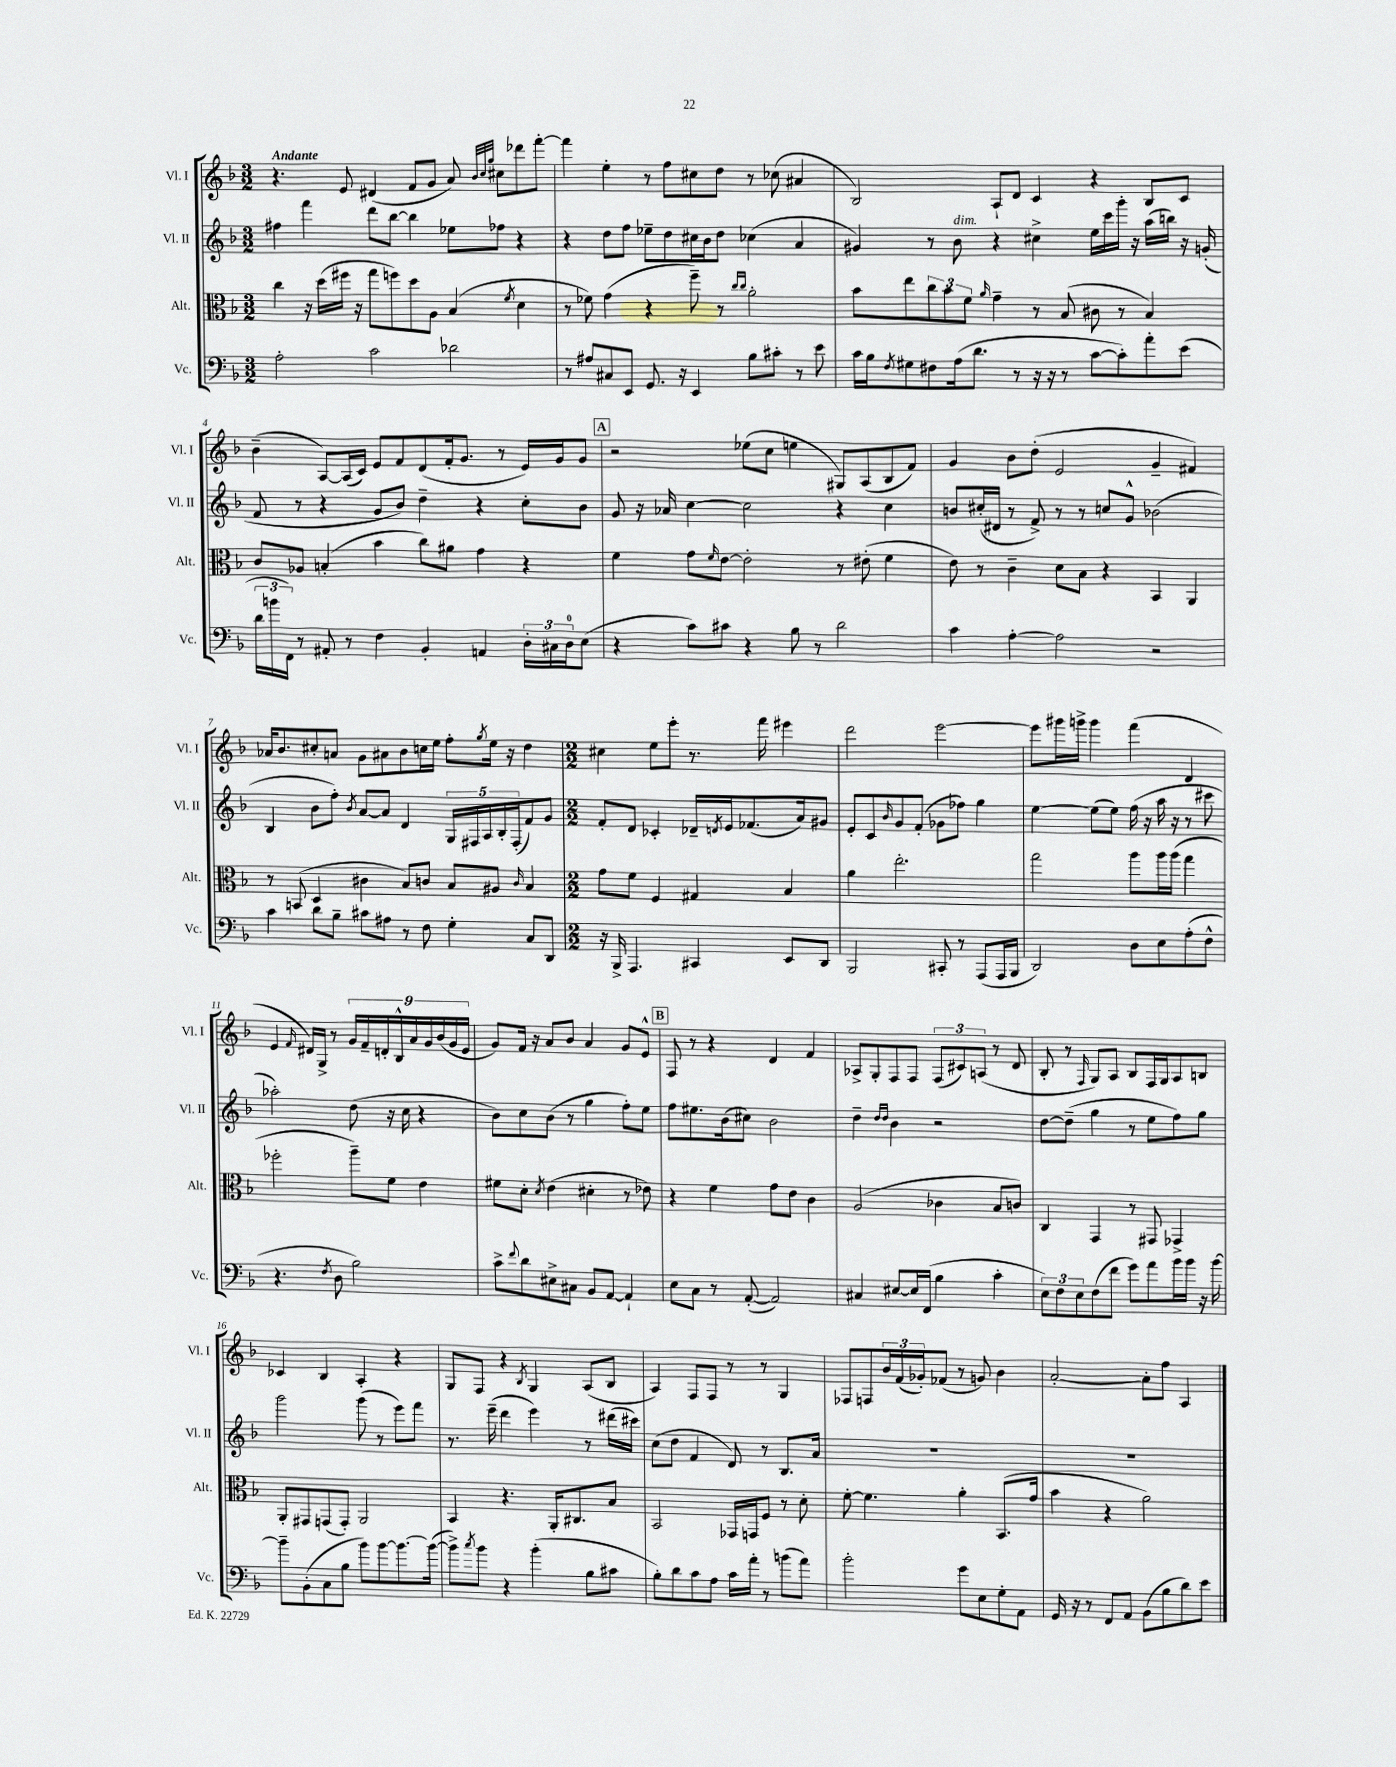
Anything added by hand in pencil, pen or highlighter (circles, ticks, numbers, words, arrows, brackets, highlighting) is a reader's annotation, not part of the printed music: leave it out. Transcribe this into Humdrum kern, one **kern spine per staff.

**kern	**kern	**kern	**kern
*staff4	*staff3	*staff2	*staff1
*clefF4	*clefC3	*clefG2	*clefG2
*k[b-]	*k[b-]	*k[b-]	*k[b-]
*M3/2	*M3/2	*M3/2	*M3/2
2A'\	4cc\	4ff#\	4.r
.	16r	4fff\	.
.	(16dd\LL	.	.
.	16ff#\JJ	.	8e/
.	16r	.	.
2c\	8gg\L	8ddd\L	(4d#/
.	8ff\)	[8bb-\J	.
.	8dd\	4bb-\]	8f/L
.	8A\J	.	8g/J
2d-\	(4B-/	8ee-\L	8a/)
.	.	.	32qqb-/LLL
.	.	.	32qqcc/
.	.	.	32qqgg/JJJ
.	.	8ff-\J	8cc#\L
.	8qf/	.	.
.	4d\	4r	8ddd-\
.	.	.	[8fff'\J
=	=	=	=
8r	8r	4r	4fff\]
8A#/L	8f-\)	.	.
8C#/	(4g\	8dd\L	4ee'\
8EE/J	.	8ff\J	.
8.GG/	4r	8ee-~\L	8r
.	.	8dd\	8ff\L
16r	.	.	.
4EE/	8ff~\)	16cc#\L	8cc#\
.	.	16b-\J	.
.	8r	8dd\J	8dd\J
.	16qqcc/LL	.	.
.	16qqcc/JJ	.	.
8B-\L	2a'\	(4cc-\	8r
8c#'\J	.	.	(8cc-\
8r	.	4a/	4a#/
8e\	.	.	.
=	=	=	=
16c\LL	8b-\L	4g#/)	2B-/)
16B-\J	.	.	.
8qF/	.	.	.
8G#\	8ee\	.	.
8F#\	12cc\	8r	.
.	12b-\	.	.
(16A\k	.	8b-\	.
.	12f\J	.	.
8.d\J	.	.	.
.	16qqa/	.	.
.	4g~\	4r	8A`/L
8r	.	.	8d/J
16r	8r	4cc#^\	4c/
16r	.	.	.
8r	(8B-/	.	.
[8c\L	8c#\	16ee\LL	4r
.	.	16ccc\	.
8c'\])	8r	16ggg'\JJ	.
.	.	16r	.
8a'\	4B-/)	(16aa\LL	8B-/L
.	.	16bb\JJ)	.
(8e\J	.	16r	8c/J
.	.	(16g'/	.
=	=	=	=
24d\LL	8c/L	8f/	(4b-~\
24b\	.	.	.
24FF\JJ)	.	.	.
8r	8A-/J	8r	.
8AA#'/	(4B'/	4r	[8A/L)
8r	.	.	(16A/]L
.	.	.	16c/JJ)
4F\	4b-\	8g/L	8e/L
.	.	8b-/J)	8f/
4BB-'/	8cc\L)	4dd~\	(8d/
.	8a#\J	.	16f'/k
.	.	.	8.g/J
4AA/	4g\	4r	.
.	.	.	8r
24D'\LL	4r	8cc'\L	16e/LL)
24C#\	.	.	.
.	.	.	16g/J
24D\J	.	.	.
(8E\J	.	8b-\J	8g/J
=	=	=	=
4r	4f\	8g/	2r
.	.	16r	.
.	.	16a-/	.
8c\L)	8g\L	[4cc\	.
.	16qqf/	.	.
8c#\J	[8e\J	.	.
4r	2e'\]	2cc\]	(8ee-\L
.	.	.	8cc\J
8B-\	.	.	4ee\
8r	.	.	.
2d\	8r	4r	8G#/L)
.	(8e#'\	.	(8A/
.	4f\	4cc\	8B-/
.	.	.	8f/J)
=	=	=	=
4c\	8e\)	8b/L	4g/
.	8r	(16cc#'/L	.
.	.	16d#/JJ	.
[4A'\	4c~\	8r	8b-\L
.	.	8f^/)	(8dd'\J
2A\]	8d\L	8r	2e/
.	8B-\J	8r	.
.	4r	8cc/L	.
.	.	8g^^/J	.
2r	4BB-/	(2b-\	4g~/
.	4AA/	.	4f#/)
=	=	=	=
4c\	8r	4B-/	16a-/LK
.	.	.	8.b-/
.	(8BB/	.	.
8d\L	4D/	8b-\L	8cc#'/
8B-~\J	.	8ff'\J)	8a/J
.	.	8qb-/	.
8c#\L	4c#\	[8a/L	8g\L
8A#\J	.	8a/]J	8a#\
8r	8B-/L)	4d/	8b-\
8F\	8c/J	.	16cc\L
.	.	.	16ee\JJ
4G'\	8B-/L	20G/LL	8ff'\L
.	.	20F#/	.
.	.	20A/	.
.	.	.	8qgg/
.	8A#/J	.	16ee\Jk
.	.	20B-'/	.
.	.	.	16r
.	.	(20F#'/J	.
.	16qqc/	.	.
8C/L	4B-/	8f/)	4dd\
8DD/J	.	8g/J	.
=	=	=	=
*M2/2	*M2/2	*M2/2	*M2/2
16r	8g\L	8f'/L	4cc#\
16BBB-^/	.	.	.
4.AAA/	8f\J	8d/J	.
.	4F/	4c-'/	8ee\L
.	.	.	8eee'\J
4CC#/	4G#/	16d-~/LL	8.r
.	.	8qd/	.
.	.	16e/J	.
.	.	(8.f-/	.
.	.	.	16fff\
8EE/L	4B-/	.	4eee#\
.	.	16a/k)	.
8DD/J	.	8g#/J	.
=	=	=	=
2BBB-/	4a\	8e'/L	2ddd\
.	.	8c/	.
.	.	16qqb-/	.
.	2.ee'\	8g/	.
.	.	(8f'/J	.
8CC#'/	.	8g-\L	[2eee\
8r	.	8ff-\J)	.
(8AAA/L	.	4gg\	.
16AAA/L	.	.	.
16BBB-/JJ	.	.	.
=	=	=	=
2DD/)	2gg\	[4ee\	8eee\]L
.	.	.	16ggg#\L
.	.	.	16ggg^\JJ
.	.	(8ee\]L	4ggg\
.	.	8ee\J)	.
8D\L	8aa\L	(16ff\	(4fff\
.	.	16r	.
8E\	16aa\L	16aa\	.
.	(16aa\JJ	16r	.
(8A'\	4gg\	8r	4d/
8F^^\J	.	8ccc#\	.
=	=	=	=
4.r	2ff-'\	2aa-'\)	4e/
.	.	.	16qqf/
.	.	.	16d#/LL)
.	.	.	16G^/JJ
8qF/	.	.	.
8D\	.	.	8r
2B-\)	8aa~\L)	(8dd\	18g/LL
.	.	.	18f~/
.	.	.	18d'/
.	8f\J	16r	.
.	.	.	18B-^^/
.	.	16cc\	.
.	.	.	18a/
.	4e\	4r	.
.	.	.	18g/
.	.	.	(18b-/
.	.	.	18g/
.	.	.	18e/JJ
=	=	=	=
8c^\L	8f#\L	8b-\L)	8g/L)
8qqf/	.	.	.
8d\	8d'\J	8cc\	16f/Jk
.	.	.	16r
.	8qd/	.	.
8E#^\	(4e\	(8b-\J	8a/L
8C#\J	.	8r	8b-/J
8BB-/L	4d#'\	4gg\	4a/
[8AA/J	.	.	.
4AA`/]	8r	8ff'\L)	8g/L
.	8e-\)	8ee\J	8e^^/J
=	=	=	=
8E\L	4r	8ff\L	8F/
8C\J	.	8.ee#\	8r
8r	4f\	.	4r
.	.	(16b-\k	.
([8AA'/	.	8cc#\J)	.
2AA/])	8g\L	2b-\	4d/
.	8e\J	.	.
.	4c\	.	4f/
=	=	=	=
4C#/	(2A/	4dd~\	8A-^/L
.	.	.	8G'/
.	.	16qqdd/LL	.
.	.	16qqdd/JJ	.
[8E#/L	.	4b-\	8F/
16E#/]L	.	.	8F/J
(16FF/JJ	.	.	.
4B-\	4c-\	2r	(12F/L
.	.	.	12c#/)
.	.	.	(12A/J
4c'\	8B-/L	.	8r
.	8c/J)	.	8d/
=	=	=	=
12E\L)	4C/	[8dd\L	8B-'/
12F\	.	.	.
.	.	(8dd~\]J	8r
12E\	.	.	.
.	.	.	16qqF/
(8F\	4GG/	4gg\	8G/L)
8f\J	.	.	8A/J
8g\L)	8r	8r	8B-/L
8a\	8GG#/	8ee\L	16F/L
.	.	.	16G/J
16b-\L	4GG-^/	8ff\)	8A/
16b-\JJ	.	.	.
16r	.	8gg\J	8B/J
[16b-\	.	.	.
=	=	=	=
8b-~\]L	8AA'/L	2ggg\	4c-/
(8BB-'\	8GG#/	.	.
8C\	(8GG/	.	4B-/
8B-\J	8GG'/J)	.	.
8b-\L)	2AA/	(8ggg\	4A'/
[8b-\	.	8r	.
8.b-\_	.	8eee\L)	4r
.	.	8fff\J	.
(16b-\_Jk	.	.	.
=	=	=	=
8b-^\]L)	4BB-/	8.r	8G/L
8qcc/	.	.	.
8b-\J	.	.	8F/J
.	.	(16eee~\	.
4r	4.r	4ddd\	4r
.	.	.	8qB-/
(4b-'\	.	4eee\)	4G/
.	16AA'/LK	.	.
.	8.C#/	.	.
8B-\L	.	8r	(8A/L
8c#\J	8B-/J	(16ddd#\LL	8B-/J
.	.	16ccc#\JJ)	.
=	=	=	=
8B-'\L)	2BB-/	(8cc\L	4A/)
8d\	.	8dd\J	.
8c\	.	4f/	8F/L
8A\J	.	.	8F/J
16c\LL	16GG-/LL	8d/)	8r
16a'\JJ	16GG/J	.	.
8r	8F/J	8r	8r
(8b\L	8r	8.B-/L	4G/
8a\J)	8d'\	.	.
.	.	16a/Jk	.
=	=	=	=
2b-'\	[8f'\	1r	8F-/L
.	4.f\]	.	8F/
.	.	.	24b-/L
.	.	.	(24f/
.	.	.	24g-'/J)
.	.	.	(8f-/J
8g\L	4a'\	.	8r
8E\	.	.	8g/)
8G'\	(8.BB-/L	.	4b-\
8AA\J	.	.	.
.	16g/Jk	.	.
=	=	=	=
16GG/	4b-\	1r	[2a'/
16r	.	.	.
8r	.	.	.
8FF/L	4r	.	.
8AA/J	.	.	.
(8BB-\L	2a\)	.	8a'\]L
8B-\	.	.	8ff\J
8d\)	.	.	4A/
8e\J	.	.	.
==	==	==	==
*-	*-	*-	*-
